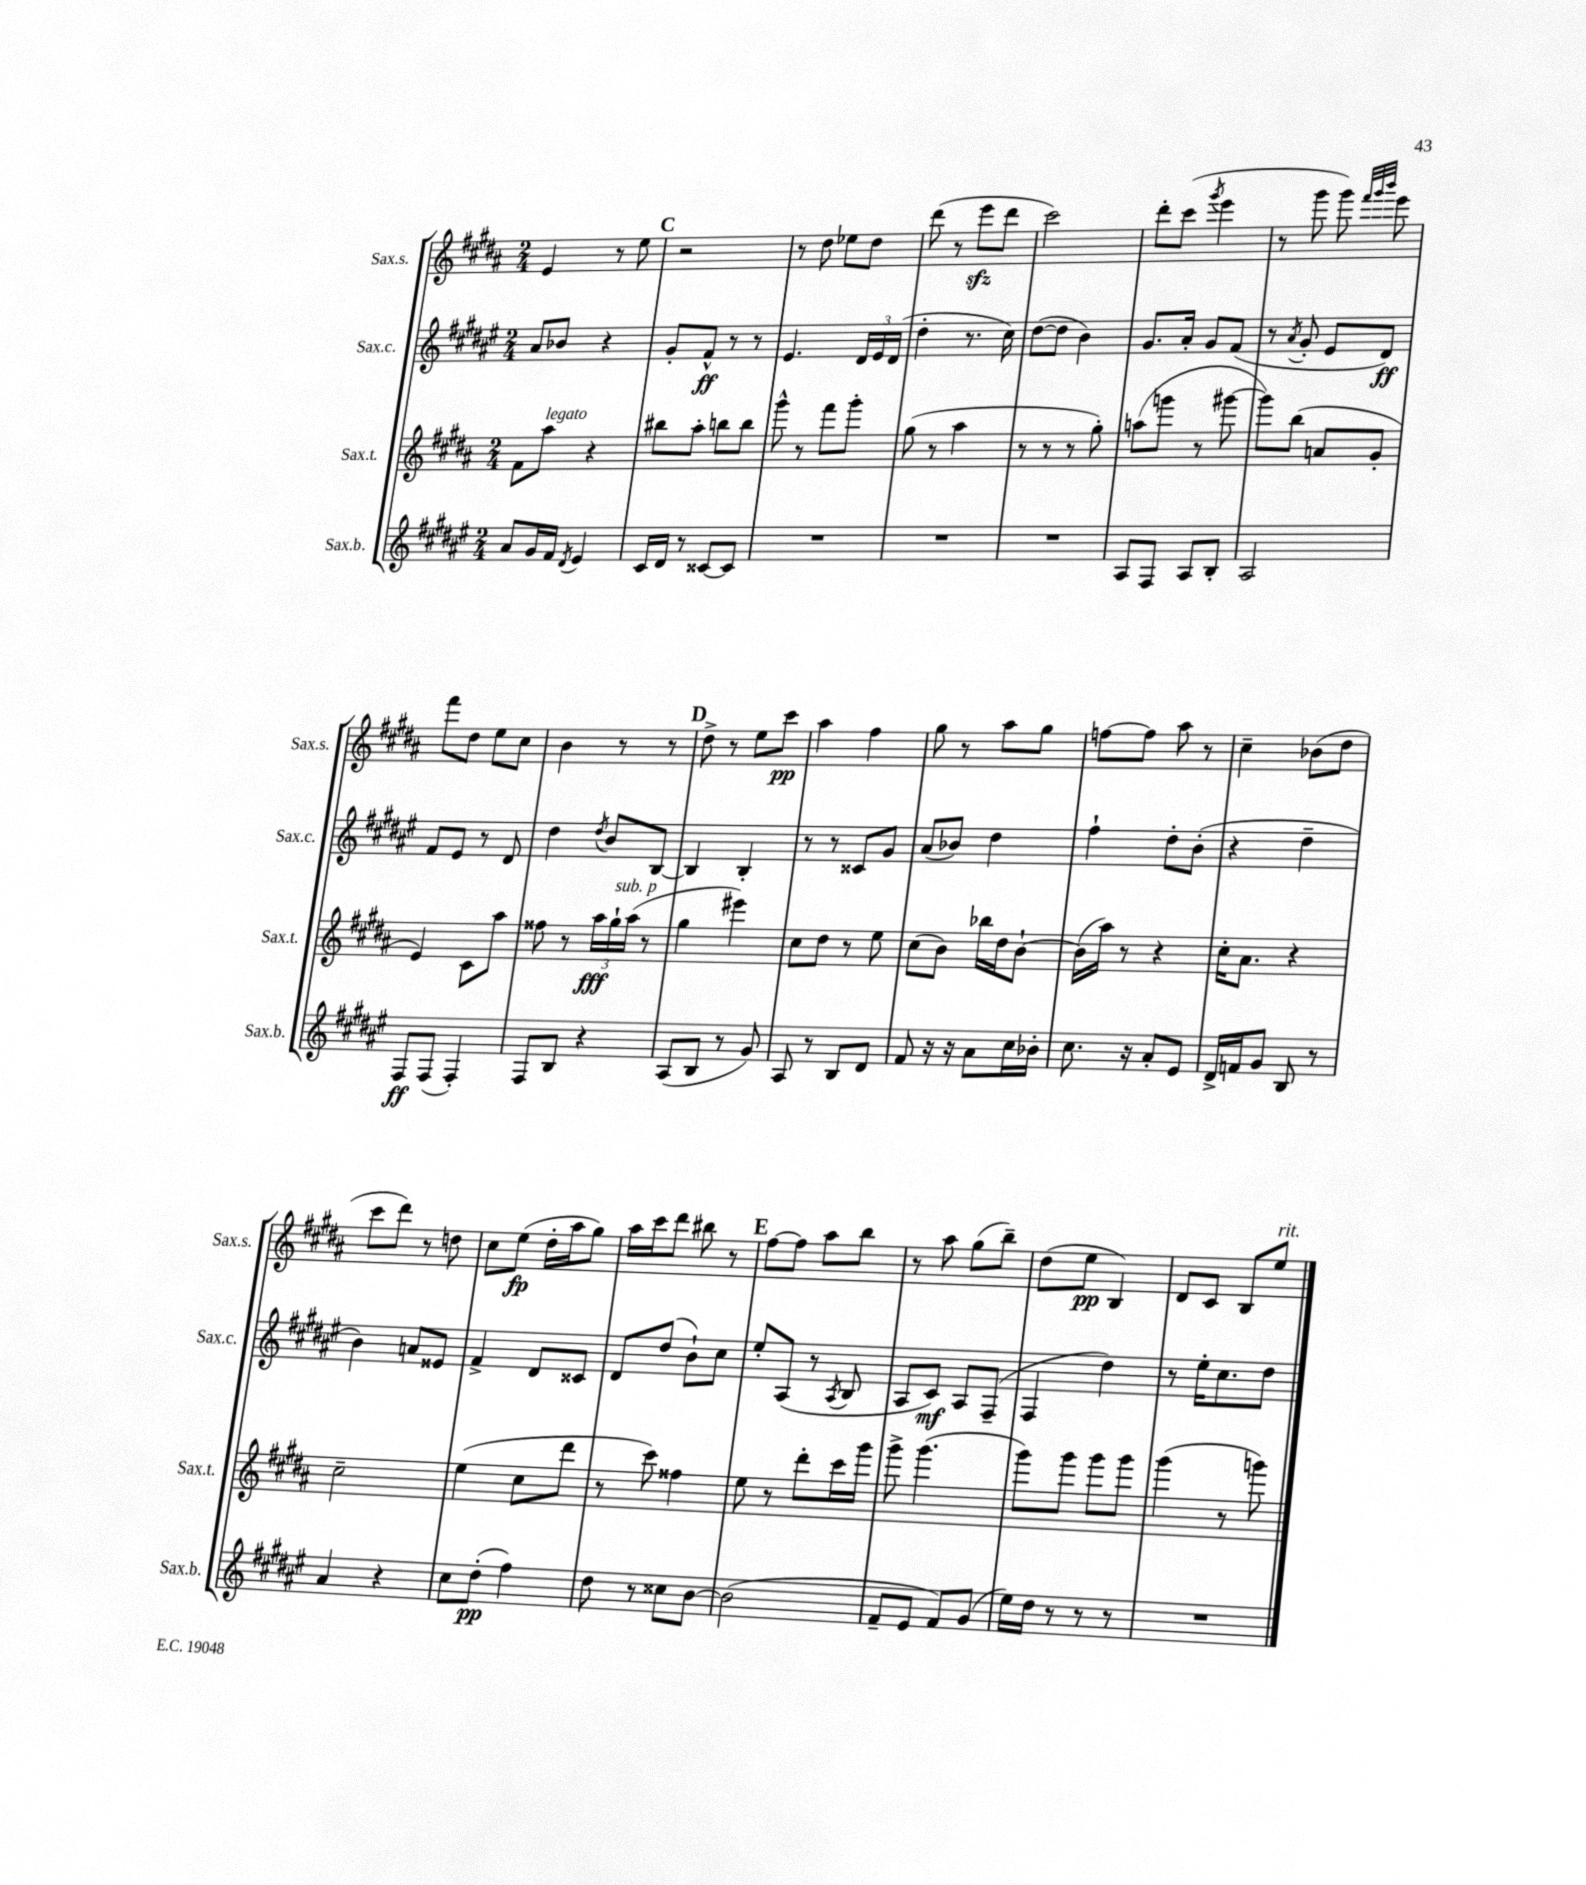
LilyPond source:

<<
\new StaffGroup <<
\new Staff = "s0" \with { instrumentName = "Sax.s." shortInstrumentName = "Sax.s." } {
    \clef treble \key b \major \numericTimeSignature \time 2/4
    e'4 r8 e''8 |
    \mark \markup { \bold "C" } r2 |
    r8 dis''8 ees''8 dis''8 |
    dis'''8( r8 e'''8\sfz dis'''8 |
    cis'''2) |
    dis'''8-. cis'''8( \acciaccatura { gis'''8 } e'''4 |
    r8 gis'''8 gis'''8) \grace { fis'''32 gis'''32 b'''32 } e'''8 |
    fis'''8 dis''8 e''8 cis''8 |
    b'4 r8 r8 |
    \mark \markup { \bold "D" } dis''8-> r8 e''8 cis'''8\pp |
    ais''4 fis''4 |
    gis''8 r8 ais''8 gis''8 |
    f''8~ f''8 ais''8 r8 |
    cis''4-- bes'8( dis''8 |
    cis'''8 dis'''8) r8 d''8 |
    cis''8 e''8\fp( dis''16-. ais''16 gis''8) |
    ais''16 cis'''16 dis'''8 bis''8 r8 |
    \mark \markup { \bold "E" } fis''8~ fis''8 ais''8 b''8 |
    r8 ais''8 gis''8( b''8--) |
    dis''8( e''8\pp b4) |
    dis'8 cis'8 b8 e''8^\markup { \italic "rit." } \bar "|." |
}
\new Staff = "s1" \with { instrumentName = "Sax.c." shortInstrumentName = "Sax.c." } {
    \clef treble \key fis \major \numericTimeSignature \time 2/4
    ais'8 bes'8 r4 |
    \mark \markup { \bold "C" } gis'8-. fis'8-^\ff r8 r8 |
    eis'4. \tuplet 3/2 { dis'16 eis'16 dis'16( } |
    dis''4-. r8. cis''16) |
    dis''8~( dis''8 b'4) |
    gis'8. ais'16-. gis'8 fis'8( |
    r8 \acciaccatura { ais'8 } gis'8-. eis'8 dis'8\ff) |
    fis'8 eis'8 r8 dis'8 |
    dis''4 \acciaccatura { dis''8 } b'8 b8~ |
    \mark \markup { \bold "D" } b4 b4-. |
    r8 r8 cisis'8 gis'8 |
    ais'8( bes'8) dis''4 |
    fis''4-! dis''8-. b'8-.( |
    r4 dis''4-- |
    b'4) a'8 eisis'8 |
    fis'4-> dis'8 cisis'8 |
    dis'8 dis''8( b'8-!) cis''8 |
    \mark \markup { \bold "E" } eis''8-. ais8( r8 \acciaccatura { ais8 } b8 |
    ais8 cis'8\mf) ais8 fis8--( |
    fis4 dis''4) |
    r8 eis''16-. cis''8. dis''8 \bar "|." |
}
\new Staff = "s2" \with { instrumentName = "Sax.t." shortInstrumentName = "Sax.t." } {
    \clef treble \key b \major \numericTimeSignature \time 2/4
    fis'8 ais''8^\markup { \italic "legato" } r4 |
    \mark \markup { \bold "C" } bis''8 ais''8-. b''8 b''8 |
    gis'''8-^ r8 fis'''8 gis'''8-. |
    gis''8( r8 ais''4 |
    r8 r8 r8 gis''8-.) |
    a''8( g'''8 r8 gis'''8~ |
    gis'''8) b''8( a'8 gis'8-. |
    e'4) cis'8 ais''8 |
    fisis''8 r8 \tuplet 3/2 { ais''16\fff gis''16-!^\markup { \italic "sub. p" } ais''16( } r8 |
    \mark \markup { \bold "D" } gis''4 eis'''4) |
    cis''8 dis''8 r8 e''8 |
    cis''8( b'8) bes''16 dis''16 b'8~-! |
    b'16( ais''16) r8 r4 |
    cis''16-. ais'8. r4 |
    cis''2-- |
    e''4( cis''8 dis'''8 |
    r8 cis'''8) fisis''4 |
    \mark \markup { \bold "E" } e''8 r8 dis'''8-. cis'''16 gis'''16 |
    gis'''8-> gis'''4.( |
    gis'''8) gis'''8 gis'''8 gis'''8 |
    gis'''4( r8 g'''8) \bar "|." |
}
\new Staff = "s3" \with { instrumentName = "Sax.b." shortInstrumentName = "Sax.b." } {
    \clef treble \key fis \major \numericTimeSignature \time 2/4
    ais'8 gis'16 fis'16 \acciaccatura { dis'8 } eis'4 |
    \mark \markup { \bold "C" } cis'16 dis'16 r8 cisis'8~ cisis'8 |
    R2 |
    R2 |
    R2 |
    ais8 fis8 ais8 b8-. |
    ais2 |
    fis8\ff fis8( fis4-.) |
    fis8 b8 r4 |
    \mark \markup { \bold "D" } ais8( b8 r8 gis'8) |
    ais8 r8 b8 dis'8 |
    fis'8 r16 r16 ais'8 cis''16 bes'16-. |
    cis''8. r16 ais'8-. eis'8 |
    dis'16-> f'16 gis'8 b8 r8 |
    ais'4 r4 |
    cis''8 dis''8-.\pp( fis''4) |
    dis''8 r8 cisis''8 b'8~ |
    \mark \markup { \bold "E" } b'2( |
    fis'8-- eis'8 fis'8) gis'8( |
    eis''16) dis''16 r8 r8 r8 |
    R2 \bar "|." |
}
>>
>>
\layout { \context { \Score \remove "Bar_number_engraver" } }
